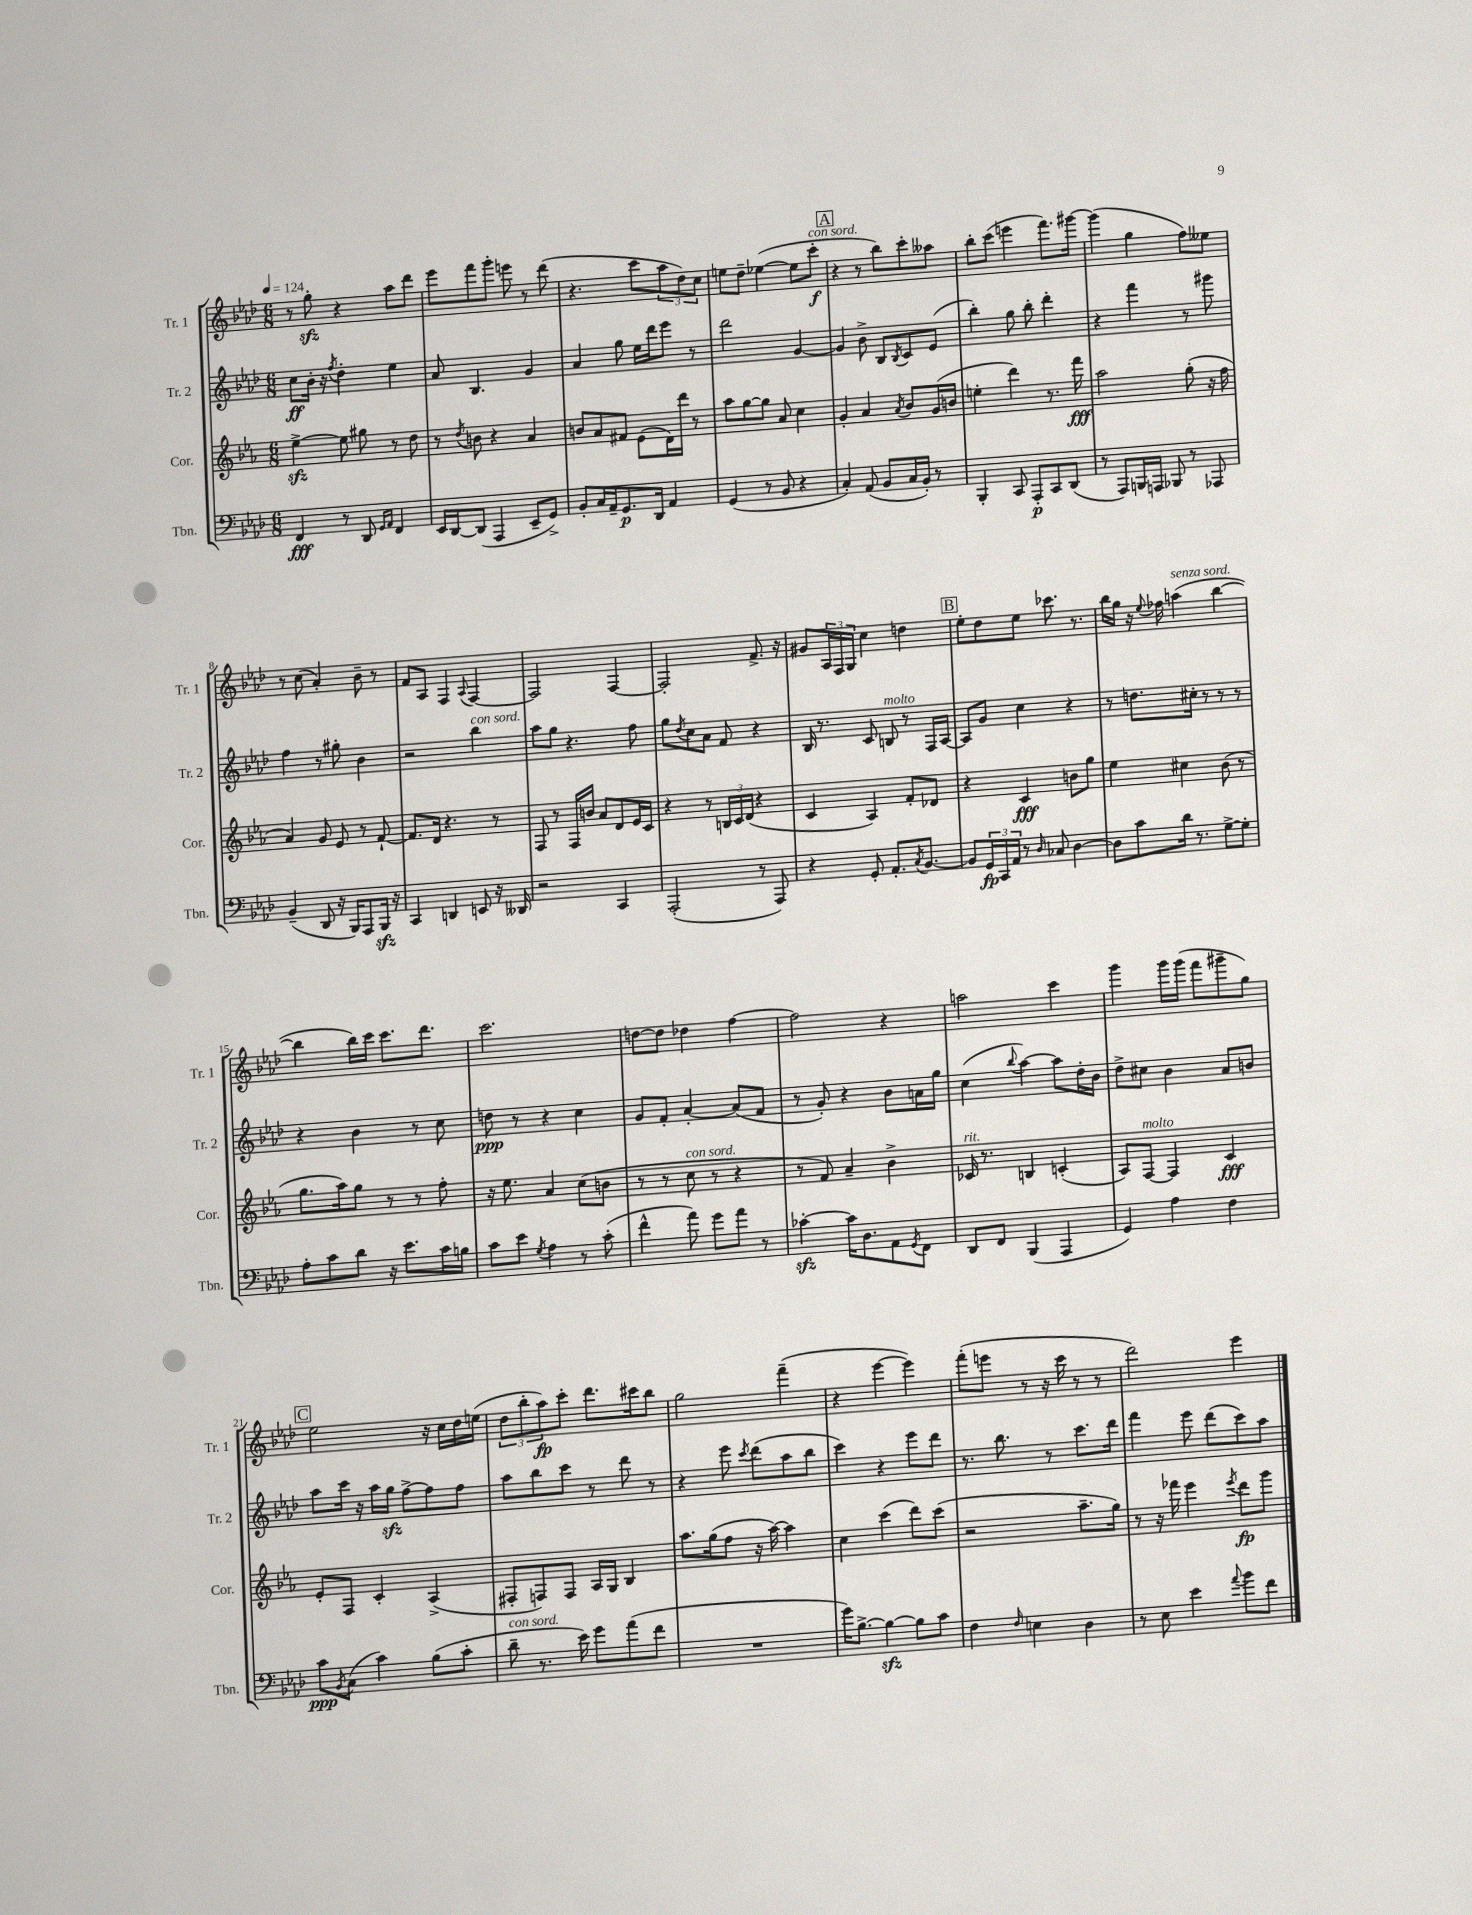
<<
\new StaffGroup <<
\new Staff = "s0" \with { instrumentName = "Tr. 1" shortInstrumentName = "Tr. 1" } {
    \clef treble \key aes \major \numericTimeSignature \time 6/8 \tempo 4 = 124
    r8 g''8-.\sfz r4 aes''8 des'''8 |
    ees'''8 f'''8 g'''8-. e'''8 r8 des'''8( |
    r4. c'''8 \tuplet 3/2 { aes''8 des''8) c''8 } |
    e''8 des''8-- ees''4~( ees''8 c'''8-.\f^\markup { \italic "con sord." } |
    \mark \markup { \box "A" } r4 r8 bes''8) c'''8-. aeses''8 |
    bes''8-. c'''8( e'''4 f'''8.) gis'''16~ |
    gis'''4( g''4 f''8) eeses''8 |
    r8 c''8( aes'4-.) bes'8-- r8 |
    f'8 aes8 f4 \appoggiatura { aes8 } f4~ |
    f2 f4~ |
    f2-. f'8.-> r16 |
    gis'8 \tuplet 3/2 { aes16 f16 g16 } c''4 d''4 |
    \mark \markup { \box "B" } ees''8-. des''8 ees''8 ces'''8. r8. |
    bes''16 g''16 r16 \appoggiatura { ees''8 } fes''16 a''4^\markup { \italic "senza sord." }( bes''4~ |
    bes''4 bes''16) c'''16 c'''8. des'''8. |
    c'''2. |
    d''8~ d''8 des''4 f''4~ |
    f''2 r4 |
    a''2 c'''4 |
    g'''4 g'''16 g'''16( f'''8 gis'''8-- g''8) |
    \mark \markup { \box "C" } ees''2 r16 c''16 des''16 e''16( |
    \tuplet 3/2 { des''8 bes''8-. aes''8\fp) } c'''8-. des'''8. cis'''16 bes''8 |
    g''2 f'''4--( |
    r4 ees'''4~ ees'''4) |
    f'''8-.( e'''8 r8 r16 c'''16 r8 r8 |
    des'''2) ees'''4 \bar "|." |
}
\new Staff = "s1" \with { instrumentName = "Tr. 2" shortInstrumentName = "Tr. 2" } {
    \clef treble \key aes \major \numericTimeSignature \time 6/8
    c''8\ff bes'16-. r16 \acciaccatura { f''8 } des''4-. ees''4 |
    aes'8 bes4. g'4 |
    aes'4 g''8 ees''16 des'''16 ees'''8 r8 |
    des'''2 g'4~ |
    \mark \markup { \box "A" } g'4 bes'8-> bes8 \acciaccatura { bes8 } c'8 ees'8( |
    bes''4-.) g''8 bes''8-. des'''4-. |
    r4 f'''4 r8 gis'''8 |
    f''4 r8 gis''8-. bes'4 |
    r2 bes''4^\markup { \italic "con sord." } |
    aes''8 g''8 r4. f''8 |
    g''8 \acciaccatura { des''8 } c''8 aes'8 f'8 r4 |
    bes16 r8. c'8 b8^\markup { \italic "molto" } r8 f16 aes16~ |
    \mark \markup { \box "B" } aes8 g'8 c''4 r4 |
    r8 d''8. cis''16-. r8 r8 r8 |
    r4 bes'4 r8 c''8 |
    d''8\ppp r8 r4 c''4 |
    g'8 f'8-. aes'4~-. aes'8( f'8 |
    r8 g'8-.) r4 bes'8 a'16 g''16 |
    c''4( \appoggiatura { bes''8 } aes''4~) aes''8 des''16-. bes'16 |
    des''8-> cis''8 bes'4 aes'8 b'8 |
    \mark \markup { \box "C" } aes''8 c'''16 r16 aes''16 g''16\sfz f''8~-> f''8 f''8 |
    aes''8 bes''8 c'''8 r8 des'''8 r8 |
    r4 ees'''8 \acciaccatura { c'''8 } des'''8( aes''8 bes''8 |
    c'''4) r4 ees'''8 des'''8 |
    r8. bes''8. r8 c'''8. des'''16 |
    f'''4 ees'''8 des'''8( c'''8) aes''8 \bar "|." |
}
\new Staff = "s2" \with { instrumentName = "Cor." shortInstrumentName = "Cor." } {
    \clef treble \key ees \major \numericTimeSignature \time 6/8
    ees''4~->\sfz ees''8 gis''8 r8 d''8 |
    r8 \acciaccatura { d''8 } b'8 r4 aes'4 |
    b'8 aes'8 fis'8 ees'8( d'16) d'''16 r8 |
    aes''8 g''8~ g''8 aes'8 c''4 |
    \mark \markup { \box "A" } g'4-. aes'4 \acciaccatura { aes'8 } bes'8 g'16( b'16 |
    e''4-. d'''4) r8. f'''16\fff |
    aes''2 g''8-.( r16 f''16 |
    aes'4) g'8 ees'8 r8 f'8~-! |
    f'8. d'16 r4. r8 |
    f8 r8 f16 b'16 aes'8 d'8 ees'16 c'16 |
    r4 r8 \tuplet 3/2 { b16 c'16 d'16( } r4 |
    c'4 aes4) f'8-. des'8 |
    \mark \markup { \box "B" } r4 c'4\fff b'8 g''8 |
    ees''4 cis''4 bes'8( r8 |
    g''8. aes''16) g''8 r8 r8 f''8-. |
    r16 ees''8. aes'4 c''8( b'8 |
    r8 r8 c''8^\markup { \italic "con sord." } r8 r4 |
    r8 f'8) aes'4-- bes'4-> |
    ces'16^\markup { \italic "rit." } r8. b4 c'4-.( |
    aes8) f8~^\markup { \italic "molto" } f4 c'4\fff |
    \mark \markup { \box "C" } ees'8-. f8 c'4-. aes4->( |
    fis8-. f8) f8 aes16 g16 bes4 |
    aes''8. g''16( f''8 r16 aes''16~) aes''4 |
    c''4 c'''4( d'''8) c'''8( |
    r2 aes''8.-- g''16) |
    r8 r16 fes'''16 ees'''4 \acciaccatura { ees'''8 } d'''8\fp g'''8 \bar "|." |
}
\new Staff = "s3" \with { instrumentName = "Tbn." shortInstrumentName = "Tbn." } {
    \clef bass \key aes \major \numericTimeSignature \time 6/8
    f,4\fff r8 des,8 \grace { g,16 aes,16 } f,4 |
    ees,16 des,16~ des,8( aes,,4 ees,8-- g,8->) |
    bes,8-. c16 aes,16-- g,8.\p des,16 aes,4 |
    g,4( r8 bes,8 r4 |
    \mark \markup { \box "A" } c4-.) aes,8( bes,8 c16 bes,16-.) r8 |
    bes,,4-. c,8 aes,,8-.\p c,8 des,8( |
    r8 aes,,8) b,,16 a,,16 bes,,8 r8 aes,,8 |
    bes,4--( des,8 r16 bes,,16) aes,,8 bes,,16\sfz r16 |
    c,4 d,4 e,8 r16 deses,16 |
    r2 c,4 |
    aes,,2-.( r8 aes,,8) |
    r4 g,8-. aes,8.-. \acciaccatura { c8 } bes,8.~ |
    \mark \markup { \box "B" } bes,8 \tuplet 3/2 { g,16\fp c,16 aes,16 } r8 \grace { des16 } ces8 des4~ |
    des8 c'8 des'16 r8. g8~-> g8-. |
    aes8-. c'8 des'8 r16 ees'8. c'16 b16 |
    c'8 ees'8 \acciaccatura { g8 } aes4 r8 c'8-.( |
    f'4-^ aes'8) g'8 aes'8 r8 |
    ces'4~-.\sfz ces'16 des8. aes,8 \acciaccatura { g,8 } f,8 |
    des,8 f,8 bes,,4( aes,,4 |
    g,4) aes4 f4 |
    \mark \markup { \box "C" } c'8\ppp \acciaccatura { bes,8 } c8( c'4) bes8( c'8-. |
    des'8--^\markup { \italic "con sord." } r8. ees'16) g'8 aes'8( f'8 |
    R2. |
    g'16) bes8.~-> bes4~\sfz bes8 c'8 |
    f4 \grace { f16 } e4 des4 |
    r8 ees8 ees'4 \appoggiatura { aes'8 } bes'8 f'8 \bar "|." |
}
>>
>>
